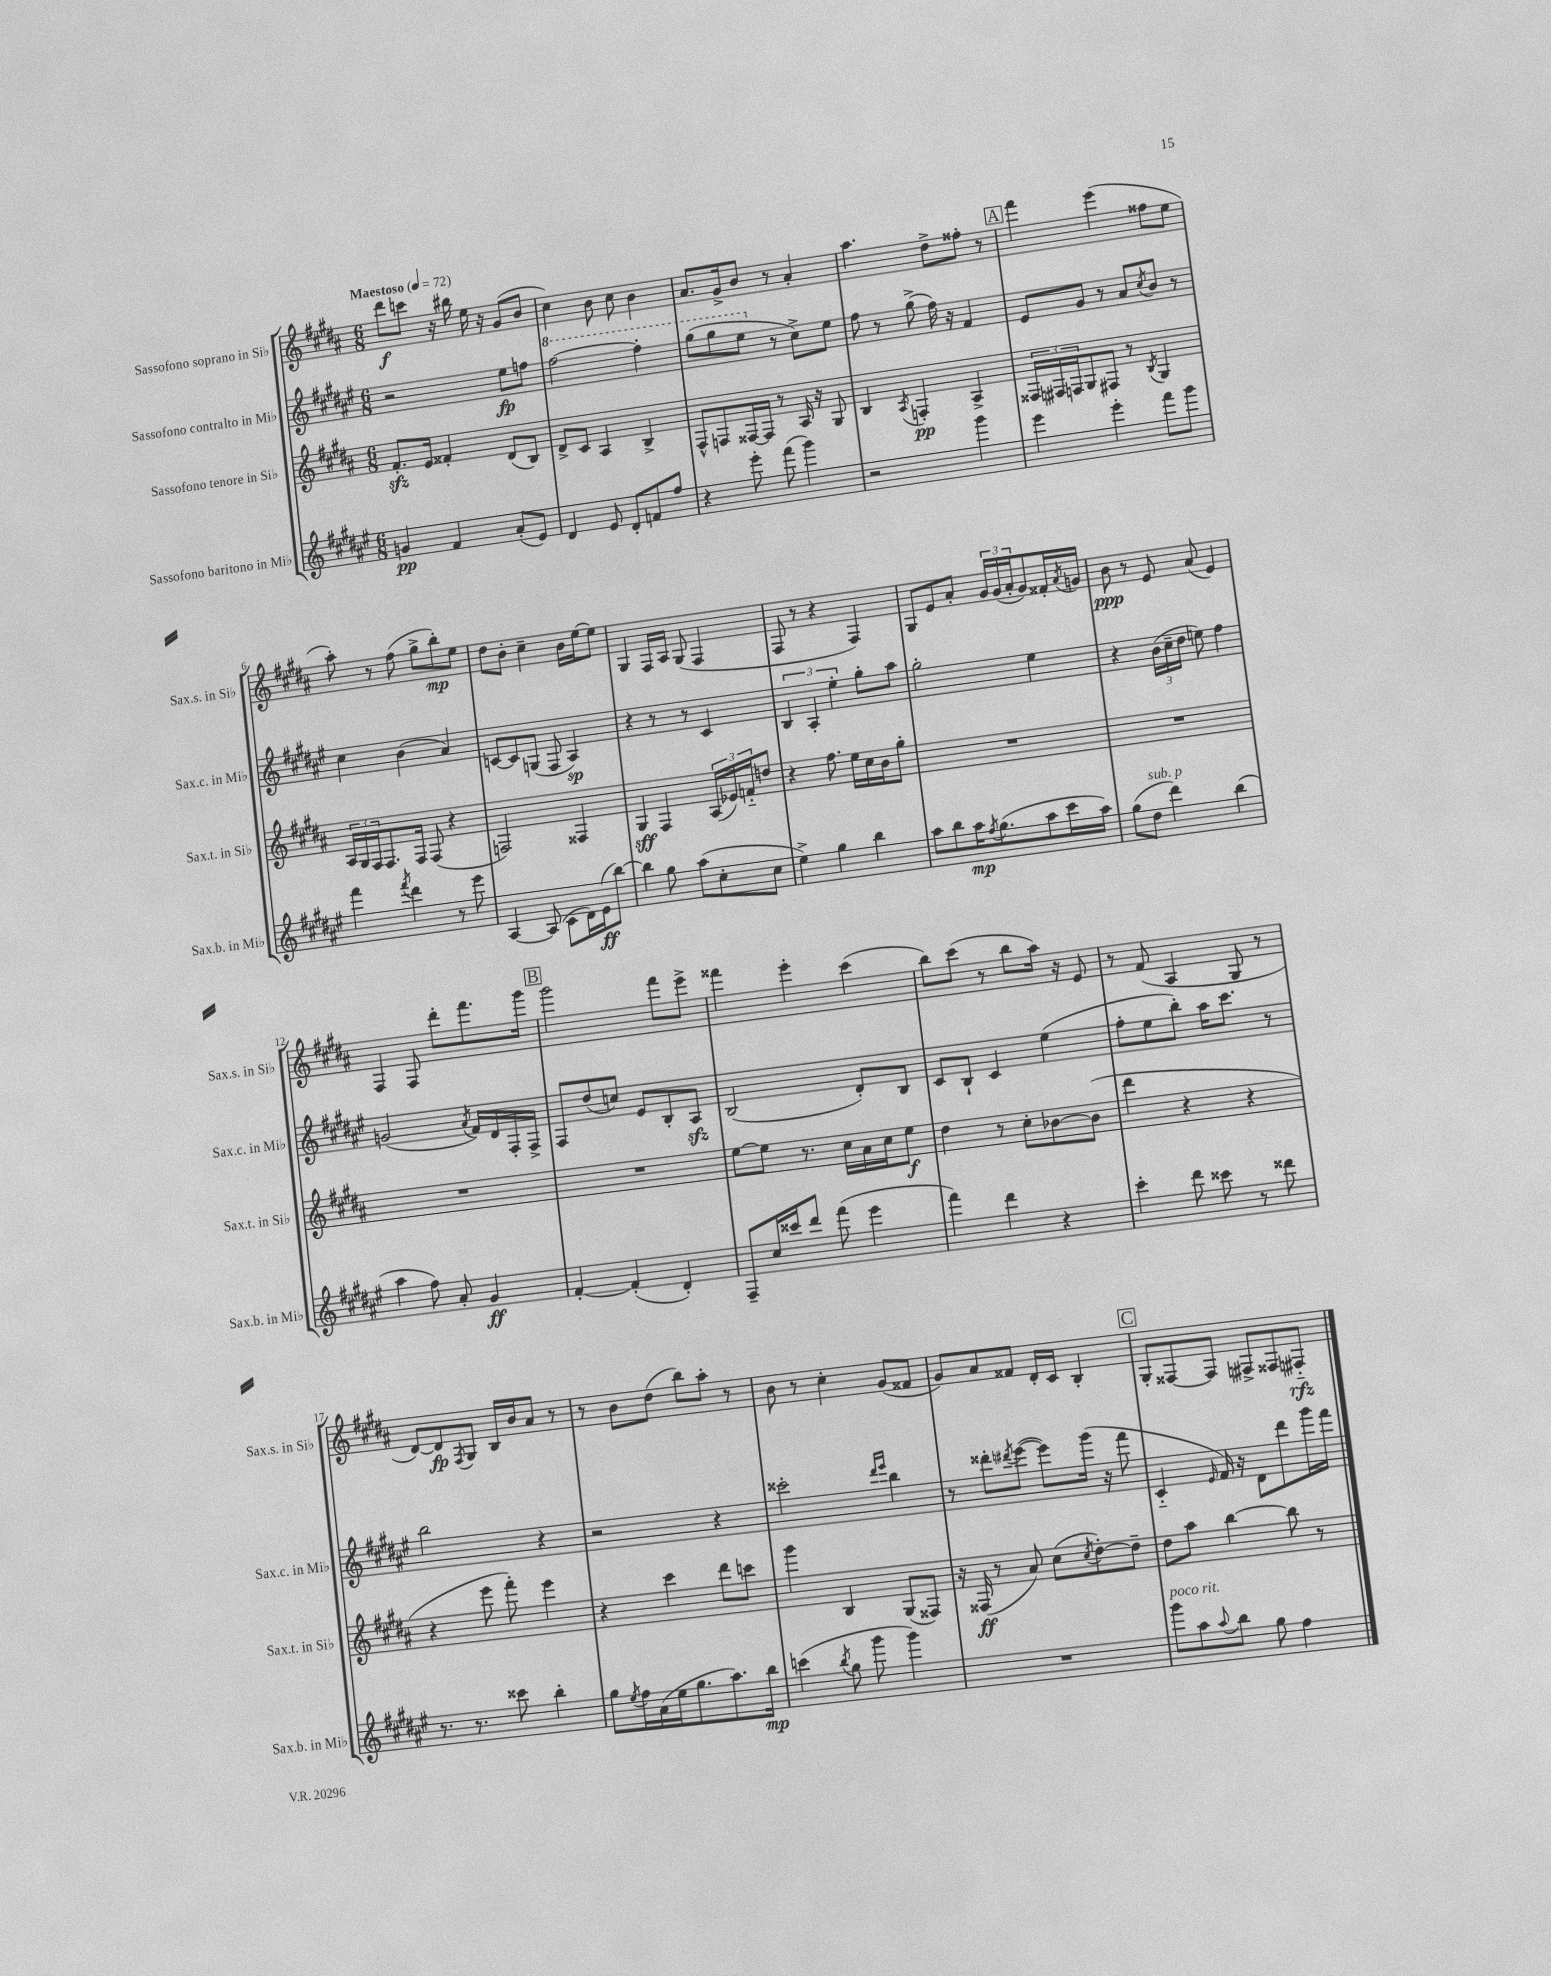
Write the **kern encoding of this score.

**kern	**dynam	**kern	**dynam	**kern	**dynam	**kern	**dynam
*part4	*part4	*part3	*part3	*part2	*part2	*part1	*part1
*staff4	*staff4	*staff3	*staff3	*staff2	*staff2	*staff1	*staff1
*I"Sassofono baritono in Mi♭	*	*I"Sassofono tenore in Si♭	*	*I"Sassofono contralto in Mi♭	*	*I"Sassofono soprano in Si♭	*
*I'Sax.b. in Mi♭	*	*I'Sax.t. in Si♭	*	*I'Sax.c. in Mi♭	*	*I'Sax.s. in Si♭	*
*clefG2	*	*clefG2	*	*clefG2	*	*clefG2	*
*k[f#c#g#d#a#e#]	*	*k[f#c#g#d#a#]	*	*k[f#c#g#d#a#e#]	*	*k[f#c#g#d#a#]	*
*M6/8	*	*M6/8	*	*M6/8	*	*M6/8	*
*MM72	*	*MM72	*	*MM72	*	*MM72	*
=1	=1	=1	=1	=1	=1	=1	=1
!	!	!	!	!	!	!LO:TX:a:B:t=Maestoso	!
4gn/	pp	8.f#zz'/L	.	2r	.	8ddd#\L	f
.	.	.	.	.	.	8cccn\J	.
.	.	16e/Jk	.	.	.	.	.
4f#/	.	4f##X'/	.	.	.	16r	.
.	.	.	.	.	.	16bb#X\	.
.	.	.	.	.	.	16ee\	.
.	.	.	.	.	.	16r	.
(8a#'/L	.	(8d#/L	.	8ee#\L	fp	(8g#/L	.
8e#/J)	.	8B/J)	.	8ffn\J	.	8b/J	.
=2	=2	=2	=2	=2	=2	=2	=2
*	*	*	*	*8va	*	*	*
4d#/	.	8d#^/L	.	[2fff#\	.	4cc#\)	.
.	.	8c#/J	.	.	.	.	.
8e#/	.	4A#/	.	.	.	8b\	.
8d#'/L	.	.	.	.	.	8cc#\	.
8fn/	.	4B^/	.	4fff#'\]	.	4b\	.
8ff#/J	.	.	.	.	.	.	.
=3	=3	=3	=3	=3	=3	=3	=3
4r	.	8F#^^/L	.	(8ggg#\L	.	8.a#/L	.
.	.	8Fn/	.	8ggg#\	.	.	.
.	.	.	.	.	.	16g#^/k	.
8eee#'\	.	[16F##X/L	.	8eee#\J	.	8b/J	.
.	.	16F##/JJ]	.	.	.	.	.
*	*	*	*	*X8va	*	*	*
(8fff#\	.	8r	.	8r	.	8r	.
4ggg#\)	.	16A#/	.	8cc#^\L)	.	4a#'/	.
.	.	16r	.	.	.	.	.
.	.	8G#/	.	8ee#\J	.	.	.
=4	=4	=4	=4	=4	=4	=4	=4
2r	.	4B/	.	8ff#\	.	4.aa#\	.
.	.	.	.	8r	.	.	.
.	.	8qA#/	.	.	.	.	.
.	.	4Fn'/	pp	(8gg#^\	.	.	.
.	.	.	.	16ff#\)	.	8dd#^\L	.
.	.	.	.	16r	.	.	.
4ggg#\	.	4A#^/	.	4f#/	.	8ff##X'\J	.
.	.	.	.	.	.	8r	.
!!LO:REH:place=s1:t=A
=5	=5	=5	=5	=5	=5	=5	=5
4eee#\	.	24F##X/LL	.	8e#/L	.	4fff#\	.
.	.	24F#X/	.	.	.	.	.
.	.	24Fn/J	.	.	.	.	.
.	.	8G#/	.	8g#/J	.	.	.
4eee#'\	.	8F#X/J	.	8r	.	(4eee\	.
.	.	8r	.	8a#/L	.	.	.
.	.	8qB/	.	8qcc#/	.	.	.
8fff#\L	.	4G#/	.	8b/J	.	8ff##X\L	.
8ggg#\J	.	.	.	8r	.	8ee\J	.
!!LO:LB:g=z
=6	=6	=6	=6	=6	=6	=6	=6
4fff#\	.	24A#/LL	.	4cc#\	.	8aa#'\)	.
.	.	24G#/	.	.	.	.	.
.	.	24F#/J	.	.	.	.	.
.	.	8.F#/	.	.	.	8r	.
8qfff#/	.	.	.	.	.	.	.
4ddd#\	.	.	.	(4b\	.	(8ff#\	.
.	.	16F#/Jk	.	.	.	.	.
.	.	(8F#/	.	.	.	8gg#^\L	.
8r	.	4r	.	4a#/)	.	8bb'\)	mp
8eee#\	.	.	.	.	.	8ee\J	.
=7	=7	=7	=7	=7	=7	=7	=7
[4A#/	.	2Fn/)	.	[8cn/L	.	8dd#\L	.
.	.	.	.	8c/]	.	8b'\J	.
(8A#/]	.	.	.	(8Gn/J	.	4cc#~\	.
8c#\L	.	.	.	8F#/	.	.	.
16d#\L)	.	4F##X/	.	4A#/)	sp	16b\LL	.
(16e#\J	ff	.	.	.	.	[16ee\J	.
[8bb\J)	.	.	.	.	.	8ee\J]	.
=8	=8	=8	=8	=8	=8	=8	=8
4bb\]	.	4G#/	sff	4r	.	4G#/	.
8gg#\	.	4F#/	.	8r	.	16F#/LL	.
.	.	.	.	.	.	16A#/JJ	.
(8aa#\L	.	.	.	8r	.	(8G#/	.
8cc#'\	.	(24A#/LL	.	4c#/	.	4F#/	.
.	.	24e-X/)	.	.	.	.	.
.	.	24fn/J	.	.	.	.	.
8cc#\J	.	8ddn/J	.	.	.	.	.
=9	=9	=9	=9	=9	=9	=9	=9
4ee#^\)	.	4r	.	6B/	.	8F#/	.
.	.	.	.	.	.	8r	.
.	.	.	.	6A#'/	.	.	.
4gg#\	.	8.ff#\	.	.	.	4r	.
.	.	.	.	6ee#'\	.	.	.
.	.	16ee\LL	.	.	.	.	.
4bb\	.	16cc#\	.	8gg#'\L	.	4F#/)	.
.	.	16b\J	.	.	.	.	.
.	.	8gg#'\J	.	8aa#\J	.	.	.
=10	=10	=10	=10	=10	=10	=10	=10
8aa#\L	.	2.r	.	2gg#'\	.	8G#/L	.
8bb\	.	.	.	.	.	8e/	.
16aa#\K	mp	.	.	.	.	8a#'/J	.
8qff#/	.	.	.	.	.	.	.
(8.gg#\	.	.	.	.	.	.	.
.	.	.	.	.	.	24g#/LL	.
.	.	.	.	.	.	(24g#/	.
.	.	.	.	.	.	24a#'/J	.
8aa#\	.	.	.	4ee#\	.	8g#/)	.
16ccc#\L	.	.	.	.	.	16f##X'/L	.
.	.	.	.	.	.	8qa#/	.
16aa#\JJ)	.	.	.	.	.	16gn/JJ	.
=11	=11	=11	=11	=11	=11	=11	=11
(8gg#\L	.	2.r	.	4r	.	8b\	ppp
!LO:TX:a:i:t=sub. p	!	!	!	!	!	!	!
8dd#\J	.	.	.	.	.	8r	.
4ddd#\)	.	.	.	(24b\LL	.	8e/	.
.	.	.	.	24cc#~\	.	.	.
.	.	.	.	24dd#\JJ	.	.	.
.	.	.	.	8een\)	.	(8a#/	.
(4bb\	.	.	.	4ff#\	.	4e/)	.
!!LO:LB:g=z
=12	=12	=12	=12	=12	=12	=12	=12
4aa#\	.	2.r	.	(2gn/	.	4F#/	.
8ff#\)	.	.	.	.	.	8F#/	.
8a#'/	.	.	.	.	.	8ddd#'\L	.
.	.	.	.	8qa#/	.	.	.
4g#/	ff	.	.	16f#/LL)	.	8.fff#\	.
.	.	.	.	16d#/	.	.	.
.	.	.	.	16F#'/	.	.	.
.	.	.	.	16F#^/JJ	.	16ggg#\Jk	.
!!LO:REH:place=s1:t=B
=13	=13	=13	=13	=13	=13	=13	=13
[4f#'/	.	2.r	.	8F#/L	.	2ggg#\	.
.	.	.	.	(8dd#/	.	.	.
(4f#'/]	.	.	.	8ccn/J)	.	.	.
.	.	.	.	8e#/L	.	.	.
4d#'/)	.	.	.	8B'/	.	8fff#\L	.
.	.	.	.	8A#zz/J	.	8eee^\J	.
=14	=14	=14	=14	=14	=14	=14	=14
8F#~/L	.	[8ee\L	.	(2B/	.	4fff##X\	.
16cc#/L	.	8ee\J]	.	.	.	.	.
16ccc##X/J	.	.	.	.	.	.	.
8ddd#/J	.	8.r	.	.	.	4eee'\	.
(8fff#\	.	.	.	.	.	.	.
.	.	16cc#\LL	.	.	.	.	.
4eee#\	.	16a#\	.	8d#'/L)	.	(4ccc#\	.
.	.	16cc#\J	.	.	.	.	.
.	.	8ee\J	f	8B/J	.	.	.
=15	=15	=15	=15	=15	=15	=15	=15
4fff#\)	.	4dd#\	.	8c#/L	.	8bb\L)	.
.	.	.	.	8B`/J	.	(8ccc#\J	.
4ddd#\	.	8r	.	4c#/	.	8r	.
.	.	8cc#'\L	.	.	.	8bb\L	.
4r	.	[8b-X\	.	(4ee#\	.	16aa#\Jk)	.
.	.	.	.	.	.	16r	.
.	.	(8b-\J]	.	.	.	8e/	.
=16	=16	=16	=16	=16	=16	=16	=16
4ccc#'\	.	4ddd#\	.	8ff#'\L	.	8r	.
.	.	.	.	8ee#\	.	(8f#/	.
8ddd#\	.	4r	.	8bb'\J)	.	4A#/	.
8ccc##X\	.	.	.	16aa#\KL	.	.	.
.	.	.	.	8.ccc#\J	.	.	.
8r	.	4r	.	.	.	8G#/	.
8ddd##X\	.	.	.	8r	.	8r	.
!!LO:LB:g=z
=17	=17	=17	=17	=17	=17	=17	=17
8.r	.	4r	.	2bb\	.	[8d#/L)	.
.	.	.	.	.	.	8d#/]	fp
8.r	.	.	.	.	.	.	.
.	.	.	.	.	.	8qF#/	.
.	.	8eee\	.	.	.	8G#/J	.
8ccc##X\	.	8fff#'\)	.	.	.	16B/LL	.
.	.	.	.	.	.	16b/J	.
4bb'\	.	4eee\	.	4r	.	8a#/J	.
.	.	.	.	.	.	8r	.
=18	=18	=18	=18	=18	=18	=18	=18
8gg#\L	.	4r	.	2r	.	8r	.
8qee#/	.	.	.	.	.	.	.
16ff#\L	.	.	.	.	.	8b\L	.
(16a#\	.	.	.	.	.	.	.
16ee#\J	.	4ccc#\	.	.	.	(8dd#\J	.
8.gg#\	.	.	.	.	.	.	.
.	.	.	.	.	.	8bb\L)	.
8.aa#\)	.	8ddd#\L	.	4r	.	8aa#'\J	.
.	.	8cccn\J	.	.	.	8r	.
16bb\Jk	mp	.	.	.	.	.	.
=19	=19	=19	=19	=19	=19	=19	=19
(4cccn\	.	4ggg#\	.	2ccc##X'\	.	8b\	.
.	.	.	.	.	.	8r	.
8qbb/	.	.	.	.	.	.	.
8gg#\	.	4B/	.	.	.	4cc#'\	.
8ggg#\	.	.	.	.	.	.	.
.	.	.	.	16qqddd#/LL	.	.	.
.	.	.	.	16qqeee#/JJ	.	.	.
4ggg#\)	.	(8G#/L	.	4bb\	.	(8g#/L	.
.	.	8F##X/J)	.	.	.	8f##X/J	.
=20	=20	=20	=20	=20	=20	=20	=20
2.r	.	16r	.	8r	.	8g#/L)	.
.	.	(16F##X/	ff	.	.	.	.
.	.	8r	.	8ddd##X'\L	.	8a#/	.
.	.	.	.	8qddd#X/	.	.	.
.	.	8a#/)	.	([8eee#\J	.	8f##X/J	.
.	.	(8cc#\L	.	8eee#\L])	.	16d#'/LL	.
.	.	.	.	.	.	16c#/JJ	.
.	.	8qcc#/	.	.	.	.	.
.	.	[8dd#'\)	.	(16ggg#\Jk	.	4B'/	.
.	.	.	.	16r	.	.	.
.	.	8dd#~\J]	.	8fff#\	.	.	.
!!LO:REH:place=s1:t=C
=21	=21	=21	=21	=21	=21	=21	=21
!LO:TX:a:i:t=poco rit.	!	!	!	!	!	!	!
8ggg#\L	.	8dd#\L	.	4c#/	.	8G#'/L	.
8aa#\	.	8aa#\J	.	.	.	[8F##X/	.
8qqaa#/	.	.	.	16qqe#/	.	.	.
8bb\J	.	[4bb\	.	16f#/)	.	8F##/J]	.
.	.	.	.	16r	.	.	.
8gg#\	.	.	.	8d#\L	.	8F#X^/L	.
4ff#\	.	8bb\]	.	8ddd#\	.	8F##X/	.
.	.	8r	.	16ggg#\L	.	8F#X/J	rfz
.	.	.	.	16fff#\JJ	.	.	.
==	==	==	==	==	==	==	==
*-	*-	*-	*-	*-	*-	*-	*-
